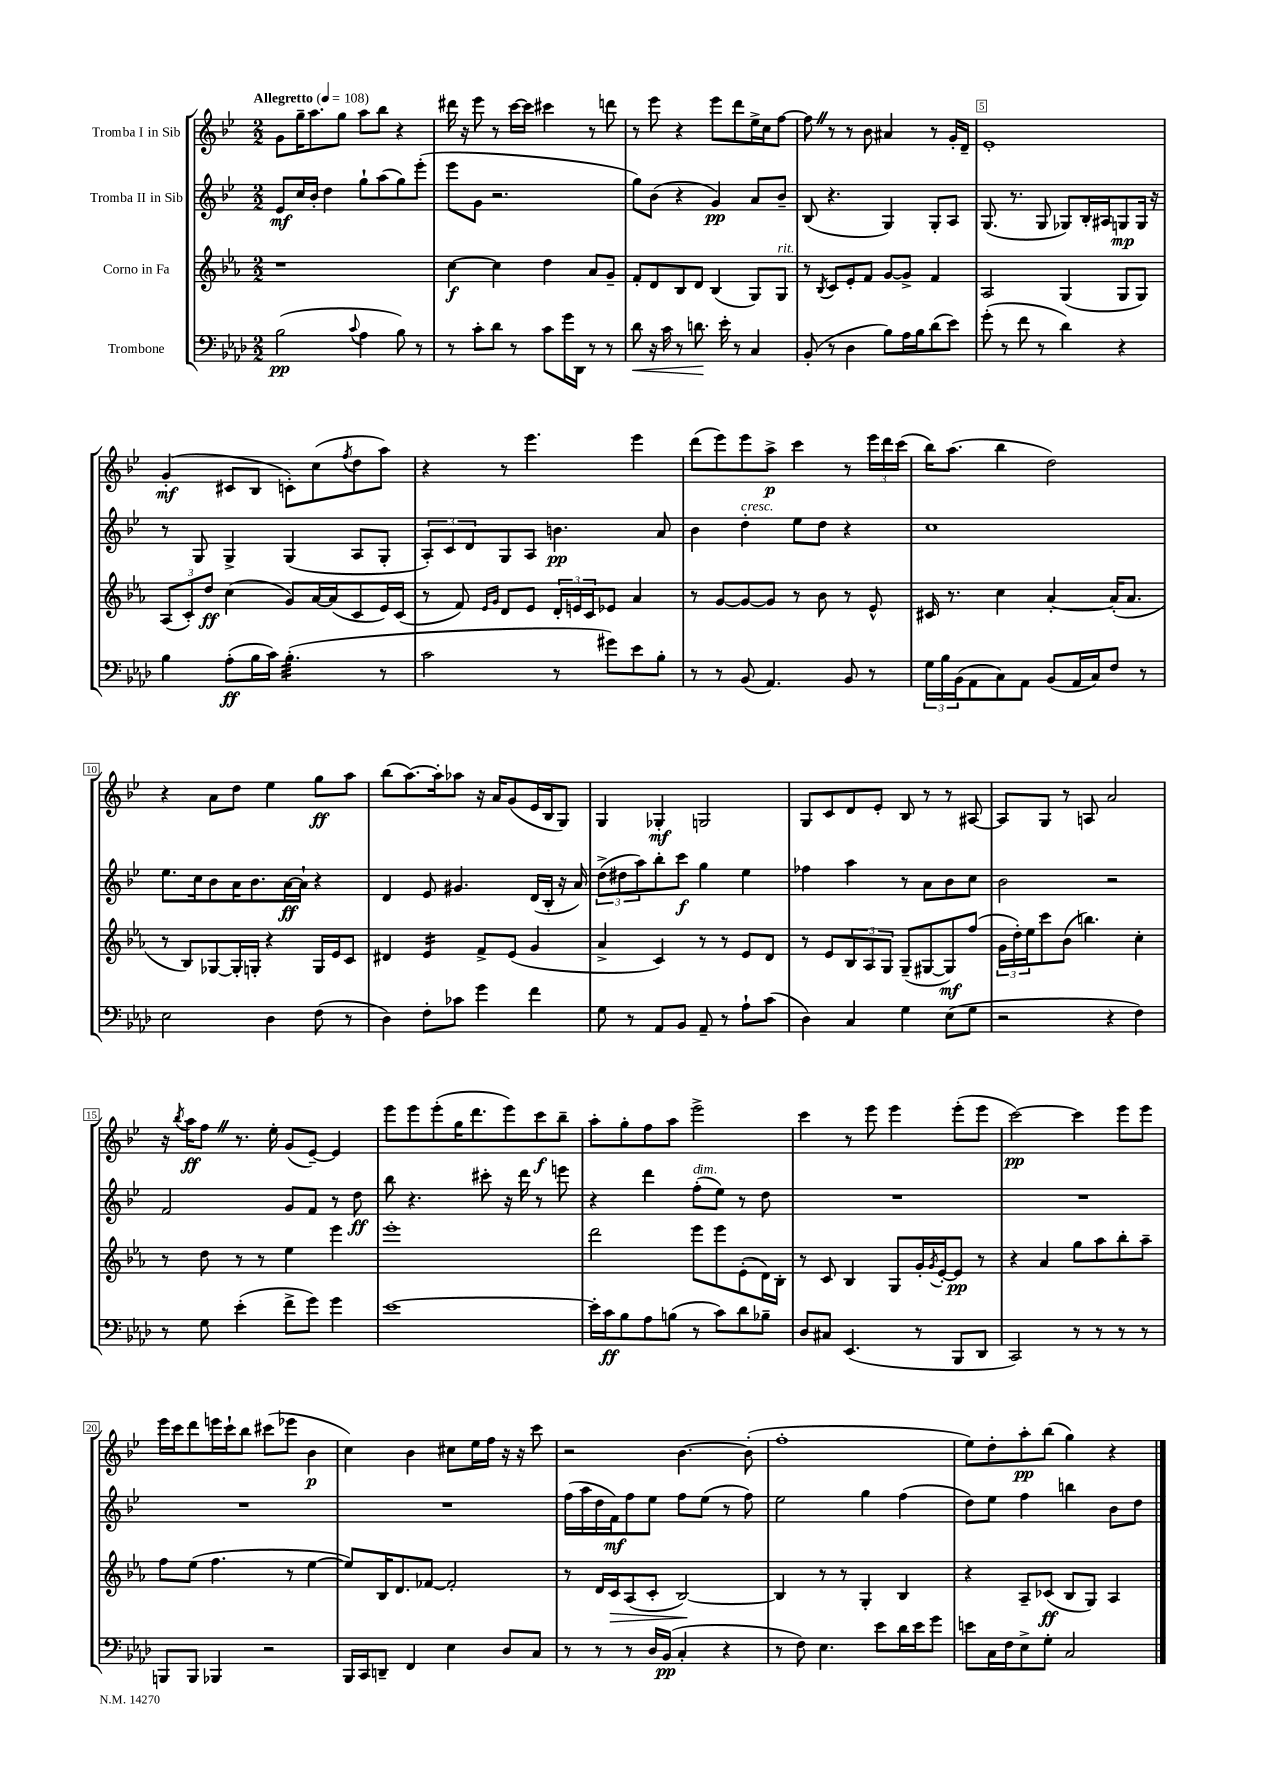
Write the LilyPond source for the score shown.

<<
\new StaffGroup <<
\new Staff = "s0" \with { instrumentName = "Tromba I in Sib" } {
    \clef treble \key bes \major \numericTimeSignature \time 2/2 \tempo "Allegretto" 4 = 108
    g'8 g''16-- a''8. g''8 a''8 bes''8 r4 |
    dis'''16 r16 ees'''8 r8 c'''16~ c'''16 cis'''4 r8 d'''8 |
    r8 ees'''8 r4 ees'''8 d'''8 ees''16-> c''16 f''8~ |
    f''8 \once \override BreathingSign.text = \markup { \musicglyph "scripts.caesura.straight" } \breathe r8 r8 bes'8 ais'4 r8 g'16-. d'16-- |
    ees'1-. |
    g'4-.\mf( cis'8 bes8 c'8-.) c''8( \acciaccatura { f''8 } d''8 a''8) |
    r4 r8 ees'''4. ees'''4 |
    d'''8( ees'''8) ees'''8 a''8->\p c'''4 r8 \tuplet 3/2 { ees'''16 d'''16 c'''16( } |
    bes''16) a''8.( bes''4 d''2) |
    r4 a'8 d''8 ees''4 g''8\ff a''8 |
    bes''8( a''8.~) a''16-. aes''8 r16 a'16 g'8( ees'16 bes16 g8) |
    g4 ges4-.\mf g2 |
    g8 c'8 d'8 ees'8-. bes8 r8 r8 ais8~ |
    ais8 g8 r8 a8 a'2 |
    r16 \acciaccatura { bes''8 } a''16\ff f''8 \once \override BreathingSign.text = \markup { \musicglyph "scripts.caesura.straight" } \breathe r8. ees''16-. g'8( ees'8~--) ees'4 |
    ees'''8 ees'''8 ees'''8-.( g''16 d'''8. ees'''8) c'''8\f bes''8-- |
    a''8-. g''8-. f''8 a''8 ees'''2-> |
    c'''4 r8 ees'''8 ees'''4 ees'''8-.( ees'''8 |
    c'''2~\pp) c'''4 ees'''8 ees'''8 |
    ees'''16 c'''16 d'''8 e'''16 c'''16-! bes''8 cis'''8( ees'''8 bes'4\p |
    c''4) bes'4 cis''8 ees''16 f''16 r16 r16 c'''8 |
    r2 bes'4.~ bes'8-.( |
    f''1-. |
    ees''8) d''8-. a''8-.\pp bes''8( g''4) r4 \bar "|." |
}
\new Staff = "s1" \with { instrumentName = "Tromba II in Sib" } {
    \clef treble \key bes \major \numericTimeSignature \time 2/2
    ees'8\mf c''16 bes'16-. d''4 g''8-! a''8( g''8) ees'''8-.( |
    ees'''8 g'8 r2. |
    g''8) bes'8( r4 g'4\pp) a'8 bes'8-- |
    bes8( r4. g4) g8-. a8 |
    g8.( r8. g8 ges8) bes16-. ais16 g8\mp g16 r16 |
    r8 g8 g4-> g4( a8 g8-. |
    \tuplet 3/2 { a8-.) c'8 d'8 } g8 a8 b'4.\pp a'8 |
    bes'4 d''4-.^\markup { \italic "cresc." } ees''8 d''8 r4 |
    c''1 |
    ees''8. c''16 bes'8 a'16 bes'8. a'16~\ff a'16-! r4 |
    d'4 ees'8 gis'4. d'16( bes16-. r16 a'16) |
    \tuplet 3/2 { d''8->( dis''8 a''8) } bes''8-. c'''8\f g''4 ees''4 |
    fes''4 a''4 r8 a'8 bes'8 c''8 |
    bes'2 r2 |
    f'2 g'8 f'8 r8 d''8\ff |
    bes''8 r4. cis'''8-. r16 d'''16 r8 e'''8 |
    r4 d'''4 f''8-.^\markup { \italic "dim." }( ees''8) r8 d''8 |
    R1 |
    R1 |
    R1 |
    R1 |
    f''16( a''16 d''16 f'16\mf) f''8 ees''8 f''8 ees''8( r8 f''8) |
    ees''2 g''4 f''4( |
    d''8) ees''8 f''4 b''4 bes'8 d''8 \bar "|." |
}
\new Staff = "s2" \with { instrumentName = "Corno in Fa" } {
    \clef treble \key ees \major \numericTimeSignature \time 2/2
    r1 |
    c''4~\f c''4 d''4 aes'8 g'8-- |
    f'8-. d'8 bes8 d'8 bes4( g8) g8^\markup { \italic "rit." } |
    r8 \acciaccatura { bes8 } c'8 ees'8-. f'8 g'8~ g'8-> f'4 |
    aes2 g4( g8 g8) |
    \tuplet 3/2 { aes8( c'8-.) d''8\ff } c''4( g'8) aes'16~ aes'16( c'8 ees'16) c'16( |
    r8 f'8) \grace { ees'16 g'16 } d'8 ees'8 \tuplet 3/2 { d'16-. e'16 c'16 } ees'8 aes'4 |
    r8 g'8~ g'8~ g'8 r8 bes'8 r8 ees'8-^ |
    cis'16 r8. c''4 aes'4~-. aes'16-.( aes'8. |
    r8 bes8) ges8~ ges16-. g16-. r4 g16 ees'16 c'8 |
    dis'4 ees'4:16 f'8-> ees'8( g'4 |
    aes'4-> c'4) r8 r8 ees'8 d'8 |
    r8 ees'8 \tuplet 3/2 { bes8 aes8 g8 } g8--( gis8~ gis8\mf) f''8( |
    \tuplet 3/2 { g'16 d''16-.) ees''16 } c'''8 bes'8( b''4.) c''4-. |
    r8 d''8 r8 r8 ees''4 ees'''4 |
    ees'''1-. |
    d'''2 ees'''8 ees'''8 ees'8-.( d'16) bes16-. |
    r8 c'8 bes4 g8 g'16-. \acciaccatura { g'8 } ees'16~-. ees'8\pp r8 |
    r4 aes'4 g''8 aes''8 bes''8-. aes''8-- |
    f''8 ees''8( f''4. r8 ees''4~ |
    ees''8) bes16 d'8. fes'8~ fes'2-. |
    r8 d'16 c'16\> aes8( c'8-. bes2~\!) |
    bes4 r8 r8 g4-. bes4 |
    r4 aes8-- ces'8\ff( bes8 g8) aes4 \bar "|." |
}
\new Staff = "s3" \with { instrumentName = "Trombone" } {
    \clef bass \key aes \major \numericTimeSignature \time 2/2
    bes2\pp( \appoggiatura { c'8 } aes4 bes8) r8 |
    r8 c'8-. des'8 r8 c'8 g'16 des,16 r8 r8 |
    des'8\< r16 c'16 r8 d'8.\! ees'16-. r8 c4 |
    bes,8-.( r8 des4 bes8) aes16 bes16 des'8( ees'8) |
    g'8-.( r8 f'8 r8 des'4) r4 |
    bes4 aes8-.\ff( bes16 c'16) bes4.:32-.( r8 |
    c'2 r8 gis'8) ees'8 bes8-. |
    r8 r8 bes,8( aes,4.) bes,8 r8 |
    \tuplet 3/2 { g16 bes16 bes,16( } aes,8 c8) aes,8 bes,8( aes,16 c16) f8 r8 |
    ees2 des4 f8( r8 |
    des4) f8-. ces'8 g'4 f'4 |
    g8 r8 aes,8 bes,8 aes,8-- r8 aes8-! c'8( |
    des4) c4 g4 ees8( g8 |
    r2 r4 f4) |
    r8 g8 ees'4-.( f'8-> g'8) g'4 |
    ees'1~ |
    ees'16-. c'16\ff bes8 aes8 b8( r8 c'8) des'8 bes8-- |
    des8 cis8 ees,4.( r8 bes,,8 des,8 |
    c,2) r8 r8 r8 r8 |
    b,,8 b,,8 bes,,4 r2 |
    bes,,16 c,16 d,8-- f,4 ees4 des8 c8 |
    r8 r8 r8 des16 bes,16\pp( c4-. r4 |
    r8 f8) ees4. ees'8 des'16 ees'16 g'8 |
    e'8 c16 f16 ees8-> g8-. c2 \bar "|." |
}
>>
>>
\layout { \context { \Score \override BarNumber.break-visibility = ##(#f #t #t) barNumberVisibility = #(every-nth-bar-number-visible 5) \override BarNumber.stencil = #(make-stencil-boxer 0.1 0.3 ly:text-interface::print) } }
